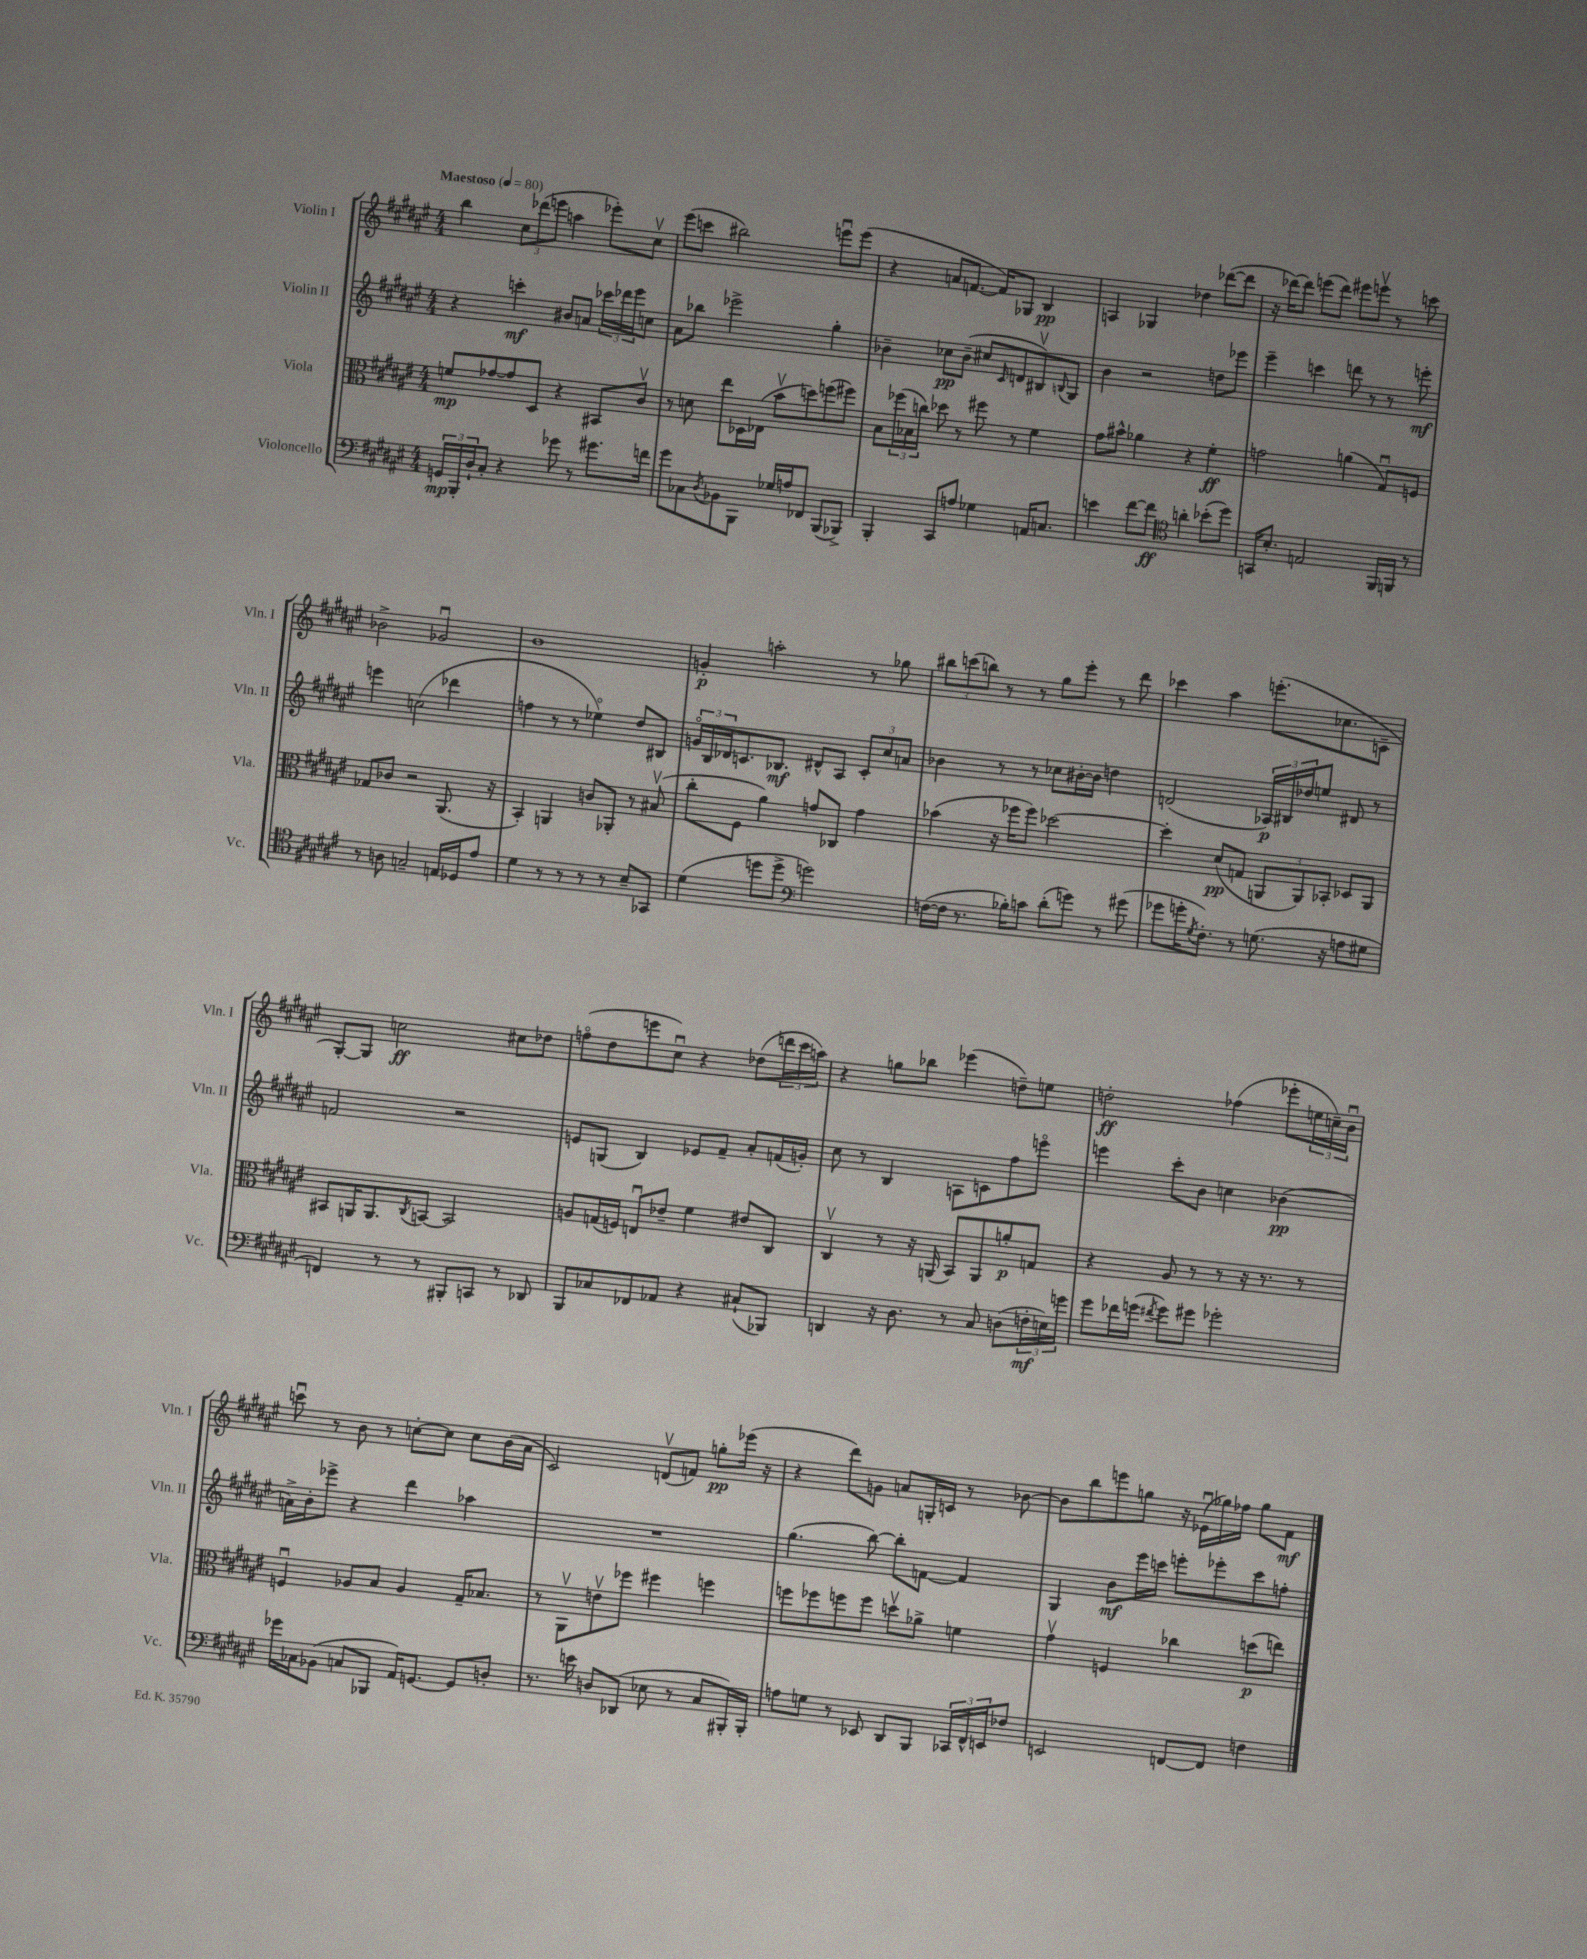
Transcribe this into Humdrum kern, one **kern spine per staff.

**kern	**kern	**kern	**kern
*staff4	*staff3	*staff2	*staff1
*clefF4	*clefC3	*clefG2	*clefG2
*k[f#c#g#d#a#e#]	*k[f#c#g#d#a#e#]	*k[f#c#g#d#a#e#]	*k[f#c#g#d#a#e#]
*M4/4	*M4/4	*M4/4	*M4/4
*MM80	*MM80	*MM80	*MM80
24GG	8f	4r	4bb
24BBB'	.	.	.
24D#`	.	.	.
8C#'	[8g-	.	.
4r	8g-]	4ccc'	12cc#
.	.	.	(12ddd-
.	8D#	.	.
.	.	.	12eee
8g-	4r	8b#	4aa
8r	.	8a	.
8.g#	8BB#	24ccc-	8eee-')
.	.	24ddd-	.
.	.	24eee#	.
.	8c#v	8cc	8cc#v
16f	.	.	.
=	=	=	=
8g#	8r	8a#	(8eee#
8C-	8d	8bb-	8ccc
8qD#	.	.	.
8BB-	8ee#	2eee-^	2bb#)
8BBB	16D-	.	.
.	(16E-	.	.
16G-	8bv	.	.
16A	.	.	.
8FF-	8dd)	.	.
(8BBB	(8ff	4gg#'	8eeeu
8BBB-^)	8ff#)	.	(8eee
=	=	=	=
4BBB'	8B	4b-~	4r
.	(24ff-	.	.
.	24B-	.	.
.	24cc)	.	.
8CC#	8dd-	8cc-	8a
8A	8r	(8b-~	[8.f
4G-	8ff#	8cc#	.
.	.	.	16f])
.	.	16qqc#	.
.	8r	8d	8G-
16AA	4f#	8B#v)	4B
8.C	.	.	.
.	.	8qqB	.
.	.	8G#	.
=	=	=	=
4e	8g#	4b	4A
.	8b#^^	.	.
[8f#	4a-	2r	4G-
8f#]	.	.	.
*clefC4	*	*	*
4a'	4r	.	4dd-
(8b-'	4f#'	8dd	([8ddd-
8dd#)	.	8eee-	8ddd-]
=	=	=	=
16GG	2g	4eee#~	16r
8.B'	.	.	[16ddd-)
.	.	.	8ddd-]
2E	.	4ccc	(8eee
.	.	.	8ddd-)
.	(4a	8ddd	8eee#
.	.	8r	8eeev
16FF#	8G#u)	8r	8r
16FF	.	.	.
8r	8F	8eee'	8ccc
=	=	=	=
8r	8G-	4eee	2b-^
8A	8c-	.	.
2G~	2r	(2cc	.
.	.	.	2g-u
16E	(8.AA#	4ddd-	.
16D-	.	.	.
8e#	.	.	.
.	16r	.	.
=	=	=	=
4d#	4BB')	4ff	1b
8r	4AA	8r	.
8r	.	8r	.
8r	8c	4ee-o)	.
8r	8AA-'	.	.
8B~	8r	8dd#	.
8GG-	(8B#v	8B#	.
=	=	=	=
(4d#	8cc#'	24go	4g'
.	.	24B	.
.	.	24d-	.
.	8F#	8.c	.
8dd	4a#)	.	2aa'
.	.	8.B-	.
8dd^	.	.	.
*clefF4	*	*	*
2g)	8g	8d#^^	.
.	8C-	8A#	.
.	4g	12c'	8r
.	.	12cc#	.
.	.	.	8gg-
.	.	12a	.
=	=	=	=
([16F	(4b-	4b-	12bb#
16F]	.	.	.
.	.	.	(12ccc
8.r	.	.	.
.	.	.	12bb)
.	16r	8r	8r
16B-')	16ff-	.	.
8c	8ff-)	8r	8r
(8d#'	[2dd-	8cc-	8gg#
8g)	.	[16b#'	8eee#'
.	.	16b#]	.
8r	.	4dd	8r
(8g#	.	.	8ddd#
=	=	=	=
8g-	4dd-']	(2d	4ccc-
16g'	.	.	.
8qG#	.	.	.
8.F#')	.	.	.
.	(8d#	.	4aa#
8r	8G	.	.
(8.G	12AA	24A-)	(8.eee'
.	.	24B#	.
.	12AA)	24dd-	.
.	.	8ee	.
.	12BB-'	.	.
16r	.	.	8.cc-
8A	8D-	8d#	.
8G#	8AA	8r	8c~
=	=	=	=
4FF)	8BB#	2f	[8G#')
.	16AA	.	8G#]
.	8.AA	.	.
8r	.	.	2cc
.	8qC#	.	.
8r	[8BB	.	.
8BBB#'	2BB]	2r	.
8CC	.	.	.
8r	.	.	8cc#
8DD-	.	.	8dd-
=	=	=	=
8BBB	8A	8e	(8ffo
8C-	(16G	(8G	8dd#
.	16F)	.	.
8FF-	8Eu	4B)	8eee
8AA-	8e-~	.	8cc#u)
4r	4f#	8e-	4r
.	.	8f#~	.
(8C#`	8e#	8a#'	(8dd-
8BBB-)	8C#	(16f	24ddd
.	.	.	24ccc#
.	.	16g')	.
.	.	.	24aa)
=	=	=	=
4DD	4C#v	8cc#	4r
.	.	8r	.
16r	8r	4B	8gg
8.D#	.	.	.
.	16r	.	8bb-
.	(16AA	.	.
8r	8BB)	8A	(4eee-
8C#	8AA	8c	.
(8D	8a'	8ff#	8dd~)
24F'	8G	8eeeo	8ee
24E)	.	.	.
24g	.	.	.
=	=	=	=
8g#	4r	4eee	2dd'
16f-	.	.	.
(16g	.	.	.
8qf#	.	.	.
8g)	8A#	8ccc#'	.
8g#	8r	8b	.
2g-'	8r	4cc	(4ff-
.	16r	.	.
.	8.r	.	.
.	.	(4b-	8eee-'
.	8r	.	24ee
.	.	.	24cc~)
.	.	.	24bu
=	=	=	=
16g-	4Fu	16a^)	8cccu
16C-	.	16b'	.
(8BB-	.	8eee-^	8r
8C	8A-	4r	8b
8BBB-	8B	.	8r
16AA#)	4A-	4ddd#	[8cc'
[8.GG	.	.	.
.	.	.	8cc]
8GG]	16G#~	4aa-	8cc
.	8.B-	.	.
8D'	.	.	(16b
.	.	.	16a#
=	=	=	=
8.r	8r	1r	2c#)
.	8AA#v	.	.
16e	.	.	.
8D	8ev	.	.
(8DD-	8ff-	.	.
8E-	4ff#	.	(8dv
8r	.	.	8f)
8C#	4ff	.	8gg'
16BBB#')	.	.	(16eee-
16BBB#'	.	.	16r
=	=	=	=
8A	8ff	(4.gg#	4r
8G	8ff-	.	.
8r	8ff	.	8ddd#)
8EE-	8ff	[8bb)	8g
8DD#	8ddv	8bb']	8a
8BBB	8a-^	[8f	16G'
.	.	.	16c
24CC-	4f	4f]	8r
24FF#^^	.	.	.
24EE	.	.	.
8F-	.	.	[8b-
=	=	=	=
2EE	4g#v	4G#	8b-]
.	.	.	8bb
.	4F	8b	8eee
.	.	16eee#	8gg
.	.	16ccc	.
[8FF	4cc-	8eee'	16r
.	.	.	(16e-u
8FF]	.	8eee-'	16gg-)
.	.	.	16ff-
4F	(8dd	8ccc	8gg-
.	8ee)	8ff'	8f#
==	==	==	==
*-	*-	*-	*-
